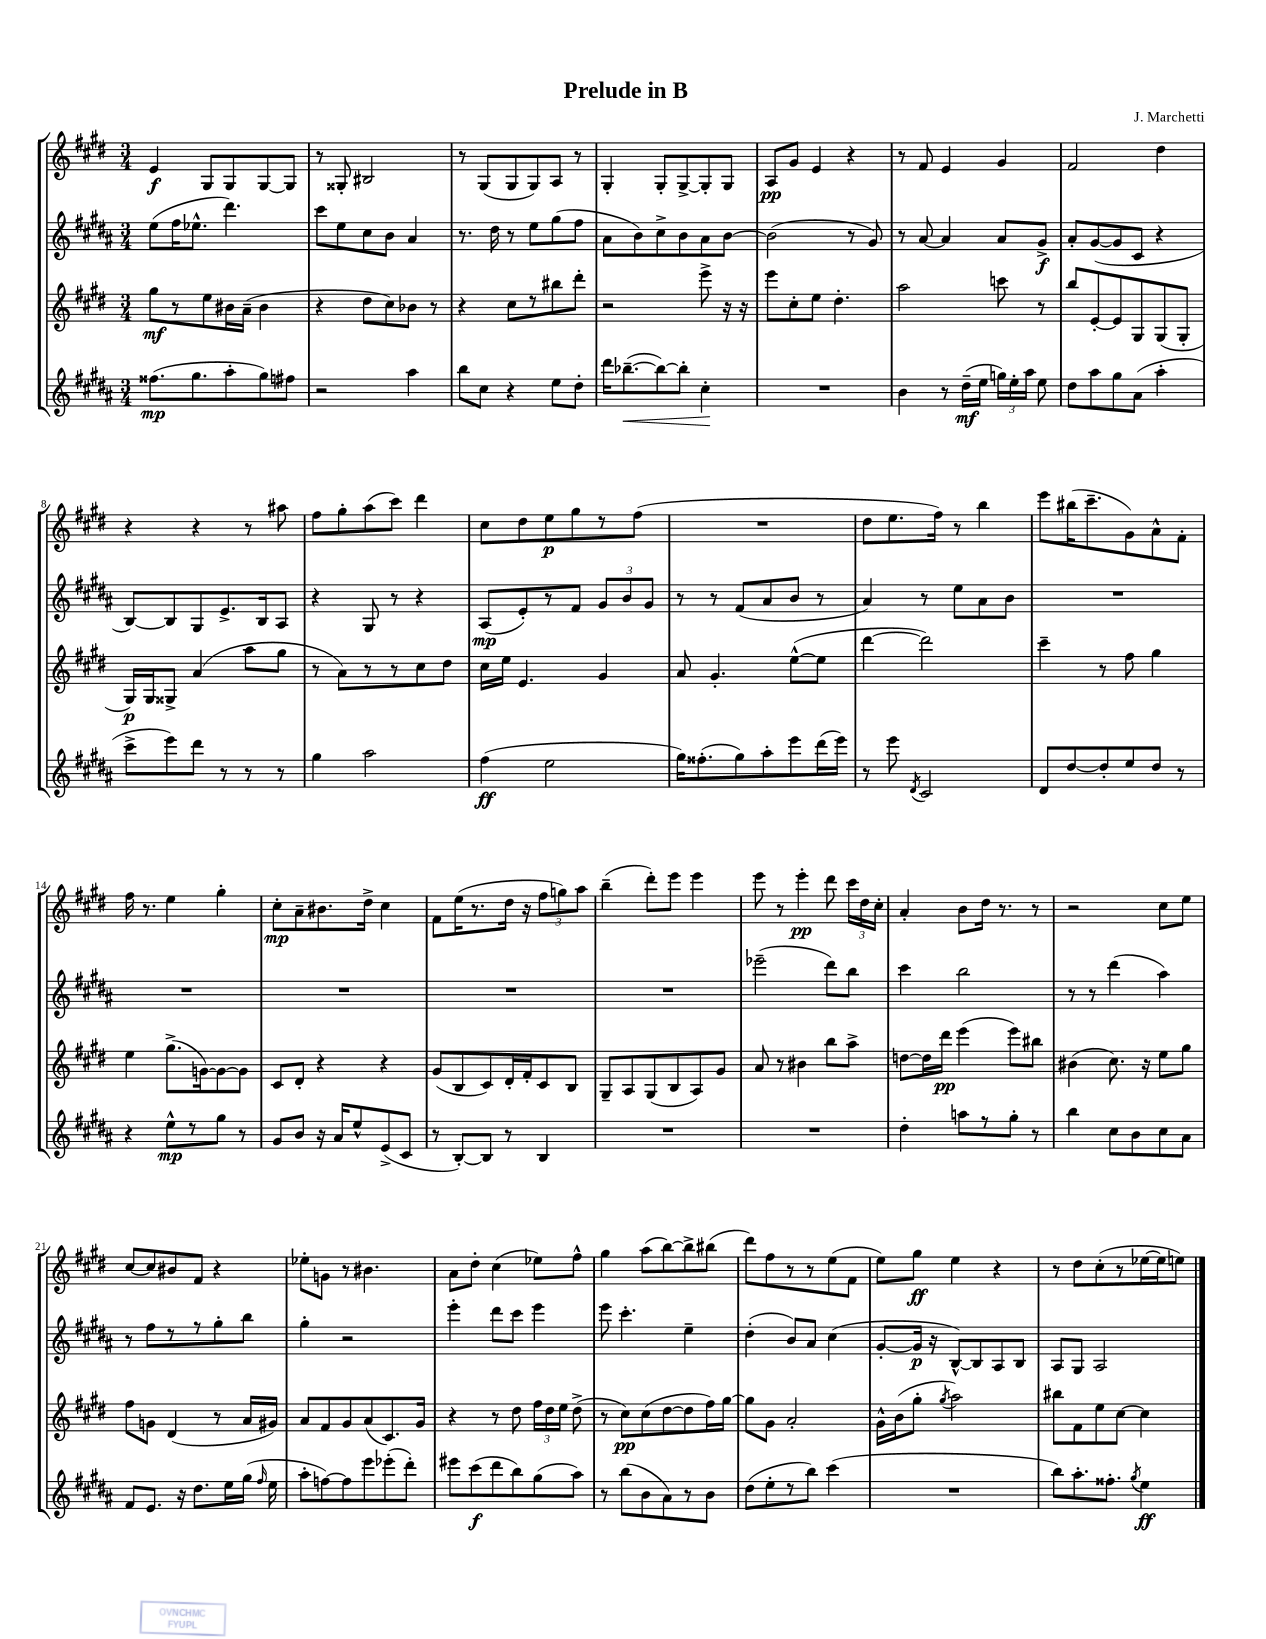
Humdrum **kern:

**kern	**dynam	**kern	**dynam	**kern	**dynam	**kern	**dynam
*part4	*part4	*part3	*part3	*part2	*part2	*part1	*part1
*staff4	*staff4	*staff3	*staff3	*staff2	*staff2	*staff1	*staff1
*clefG2	*	*clefG2	*	*clefG2	*	*clefG2	*
*k[f#c#g#d#a#]	*	*k[f#c#g#d#]	*	*k[f#c#g#d#a#]	*	*k[f#c#g#d#]	*
*M3/4	*	*M3/4	*	*M3/4	*	*M3/4	*
=1	=1	=1	=1	=1	=1	=1	=1
(8.ff##X\L	mp	8gg#\L	mf	(8ee\L	.	4e/	f
.	.	8r	.	16ff#\K	.	.	.
8.gg#\	.	.	.	8.ee-X^^\J	.	.	.
.	.	8ee\	.	.	.	8G#/L	.
8aa#'\	.	16b#X\L	.	4.ddd#\)	.	8G#/	.
.	.	(16a~\JJ	.	.	.	.	.
8gg#\)	.	4b#\	.	.	.	[8G#/	.
8ff#X\J	.	.	.	.	.	8G#/J]	.
=2	=2	=2	=2	=2	=2	=2	=2
2r	.	4r	.	8ccc#\L	.	8r	.
.	.	.	.	8ee\	.	8G##X'/	.
.	.	8dd#\L	.	8cc#\	.	2B#X/	.
.	.	8cc#\)	.	8b\J	.	.	.
4aa#\	.	8b-X\J	.	4a#/	.	.	.
.	.	8r	.	.	.	.	.
=3	=3	=3	=3	=3	=3	=3	=3
8bb\L	.	4r	.	8.r	.	8r	.
8cc#\J	.	.	.	.	.	(8G#/L	.
.	.	.	.	16dd#\	.	.	.
4r	.	8cc#\L	.	8r	.	8G#/	.
.	.	8r	.	8ee\L	.	8G#/)	.
8ee\L	.	8bb#X\	.	(8gg#\	.	8A/J	.
8dd#'\J	.	8ddd#'\J	.	8ff#\J	.	8r	.
=4	=4	=4	=4	=4	=4	=4	=4
16ddd#\KL	.	2r	.	8a#\L	.	4G#'/	.
!	!LO:HP:b	!	!	!	!	!	!
([8.bb-X~\	<	.	.	.	.	.	.
.	.	.	.	8b\)	.	.	.
8bb-\_)	.	.	.	8cc#^\	.	8G#'/L	.
8bb-'\J]	.	.	.	8b\	.	[8G#^/	.
4cc#'\	.	8eee^\	.	8a#\	.	8G#'/]	.
.	.	16r	.	[8b\J	.	8G#/J	.
.	.	16r	.	.	.	.	.
.	[	.	.	.	.	.	.
=5	=5	=5	=5	=5	=5	=5	=5
2.r	.	8eee\L	.	(2b\]	.	8A/L	pp
.	.	8cc#'\	.	.	.	8g#/J	.
.	.	8ee\J	.	.	.	4e/	.
.	.	4.dd#'\	.	.	.	.	.
.	.	.	.	8r	.	4r	.
.	.	.	.	8g#/)	.	.	.
=6	=6	=6	=6	=6	=6	=6	=6
4b\	.	2aa\	.	8r	.	8r	.
.	.	.	.	[8a#/	.	8f#/	.
8r	.	.	.	4a#/]	.	4e/	.
(16dd#~\LL	mf	.	.	.	.	.	.
16ee\JJ	.	.	.	.	.	.	.
24ggn\LL)	.	8cccn\	.	8a#/L	.	4g#/	.
24ee'\	.	.	.	.	.	.	.
24aa#\JJ	.	.	.	.	.	.	.
8ee\	.	8r	.	8g#^/J	f	.	.
=7	=7	=7	=7	=7	=7	=7	=7
8dd#\L	.	8bb/L	.	8a#'/L	.	2f#/	.
8aa#\	.	[8e'/	.	([8g#/	.	.	.
8gg#\	.	8e/]	.	8g#/]	.	.	.
(8a#\J	.	8G#/	.	8c#/J	.	.	.
4aa#'\	.	(8G#/	.	4r	.	4dd#\	.
.	.	8G#'/J	.	.	.	.	.
!!LO:LB:g=z
=8	=8	=8	=8	=8	=8	=8	=8
8ccc#^\L	.	16G#/LL)	p	[8B/L)	.	4r	.
.	.	16G#/J	.	.	.	.	.
8eee\)	.	8G##X^/J	.	8B/]	.	.	.
8ddd#\J	.	(4a/	.	8G#/	.	4r	.
8r	.	.	.	8.e^/	.	.	.
8r	.	8aa\L	.	.	.	8r	.
.	.	.	.	16B/k	.	.	.
8r	.	8gg#\J	.	8A#/J	.	8aa#X\	.
=9	=9	=9	=9	=9	=9	=9	=9
4gg#\	.	8r	.	4r	.	8ff#\L	.
.	.	8a\L)	.	.	.	8gg#'\	.
2aa#\	.	8r	.	8G#/	.	(8aa\	.
.	.	8r	.	8r	.	8ccc#\J)	.
.	.	8cc#\	.	4r	.	4ddd#\	.
.	.	8dd#\J	.	.	.	.	.
=10	=10	=10	=10	=10	=10	=10	=10
(4ff#\	ff	16cc#\LL	.	(8A#/L	mp	8cc#\L	.
.	.	16ee\JJ	.	.	.	.	.
.	.	4.e/	.	8e'/)	.	8dd#\	.
2ee\	.	.	.	8r	.	8ee\	p
.	.	.	.	8f#/J	.	8gg#\	.
.	.	4g#/	.	12g#/L	.	8r	.
.	.	.	.	12b/	.	.	.
.	.	.	.	.	.	(8ff#\J	.
.	.	.	.	12g#/J	.	.	.
=11	=11	=11	=11	=11	=11	=11	=11
16gg#\KL)	.	8a/	.	8r	.	2.r	.
(8.ff##X'\	.	.	.	.	.	.	.
.	.	4.g#'/	.	8r	.	.	.
8gg#\)	.	.	.	(8f#/L	.	.	.
8aa#'\	.	.	.	8a#/	.	.	.
8eee\	.	([8ee^^\L	.	8b/J	.	.	.
(16ddd#\L	.	8ee\J]	.	8r	.	.	.
16eee\JJ)	.	.	.	.	.	.	.
=12	=12	=12	=12	=12	=12	=12	=12
8r	.	[4ddd#\	.	4a#/)	.	8dd#\L	.
8eee\	.	.	.	.	.	8.ee\	.
8qd#/	.	.	.	.	.	.	.
2c#/	.	2ddd#\])	.	8r	.	.	.
.	.	.	.	.	.	16ff#\Jk)	.
.	.	.	.	8ee\L	.	8r	.
.	.	.	.	8a#\	.	4bb\	.
.	.	.	.	8b\J	.	.	.
=13	=13	=13	=13	=13	=13	=13	=13
8d#/L	.	4ccc#~\	.	2.r	.	8eee\L	.
[8dd#/	.	.	.	.	.	(16bb#X\K	.
.	.	.	.	.	.	8.ccc#~\	.
8dd#'/]	.	8r	.	.	.	.	.
8ee/	.	8ff#\	.	.	.	8g#\)	.
8dd#/J	.	4gg#\	.	.	.	8a^^\	.
8r	.	.	.	.	.	8f#'\J	.
!!LO:LB:g=z
=14	=14	=14	=14	=14	=14	=14	=14
4r	.	4ee\	.	2.r	.	16ff#\	.
.	.	.	.	.	.	8.r	.
8ee^^\L	mp	(8.gg#^\L	.	.	.	4ee\	.
8r	.	.	.	.	.	.	.
.	.	[16gn\k)	.	.	.	.	.
8gg#\J	.	8g\_	.	.	.	4gg#'\	.
8r	.	8g\J]	.	.	.	.	.
=15	=15	=15	=15	=15	=15	=15	=15
8g#/L	.	8c#/L	.	2.r	.	8cc#'\L	mp
8b/J	.	8d#'/J	.	.	.	8a~\	.
16r	.	4r	.	.	.	8.b#X\	.
16a#/KL	.	.	.	.	.	.	.
8ee^^/	.	.	.	.	.	.	.
.	.	.	.	.	.	16dd#^\Jk	.
(8e^/	.	4r	.	.	.	4cc#\	.
8c#/J	.	.	.	.	.	.	.
=16	=16	=16	=16	=16	=16	=16	=16
8r	.	(8g#/L	.	2.r	.	8f#\L	.
[8B'/L)	.	8B/	.	.	.	(16ee\K	.
.	.	.	.	.	.	8.r	.
8B/J]	.	8c#/)	.	.	.	.	.
8r	.	16d#'/L	.	.	.	16dd#\Jk	.
.	.	16f#'/J	.	.	.	16r	.
4B/	.	8c#/	.	.	.	12ff#\L	.
.	.	.	.	.	.	12ggn\)	.
.	.	8B/J	.	.	.	.	.
.	.	.	.	.	.	12aa\J	.
=17	=17	=17	=17	=17	=17	=17	=17
2.r	.	8G#~/L	.	2.r	.	(4bb~\	.
.	.	8A/	.	.	.	.	.
.	.	(8G#/	.	.	.	8ddd#'\L)	.
.	.	8B/	.	.	.	8eee\J	.
.	.	8A/)	.	.	.	4eee\	.
.	.	8g#/J	.	.	.	.	.
=18	=18	=18	=18	=18	=18	=18	=18
2.r	.	8a/	.	(2eee-X~\	.	8eee\	.
.	.	8r	.	.	.	8r	.
.	.	4b#X\	.	.	.	4eee'\	pp
.	.	8bb\L	.	8ddd#\L)	.	8ddd#\	.
.	.	8aa^\J	.	8bb\J	.	24ccc#\LL	.
.	.	.	.	.	.	24dd#\	.
.	.	.	.	.	.	24cc#'\JJ	.
=19	=19	=19	=19	=19	=19	=19	=19
4dd#'\	.	[8ddn\L	.	4ccc#\	.	4a'/	.
.	.	16dd\L]	.	.	.	.	.
.	.	16ddd#\JJ	pp	.	.	.	.
8aan\L	.	(4eee\	.	2bb\	.	8b\L	.
8r	.	.	.	.	.	16dd#\Jk	.
.	.	.	.	.	.	8.r	.
8gg#'\J	.	8eee\L)	.	.	.	.	.
8r	.	8bb#X\J	.	.	.	8r	.
=20	=20	=20	=20	=20	=20	=20	=20
4bb\	.	(4b#X\	.	8r	.	2r	.
.	.	.	.	8r	.	.	.
8cc#\L	.	8.cc#\)	.	(4ddd#\	.	.	.
8b\	.	.	.	.	.	.	.
.	.	16r	.	.	.	.	.
8cc#\	.	8ee\L	.	4aa#\)	.	8cc#\L	.
8a#\J	.	8gg#\J	.	.	.	8ee\J	.
!!LO:LB:g=z
=21	=21	=21	=21	=21	=21	=21	=21
8f#/L	.	8ff#\L	.	8r	.	[8cc#/L	.
8.e/J	.	8gn\J	.	8ff#\L	.	8cc#/]	.
.	.	(4d#/	.	8r	.	8b#X/	.
16r	.	.	.	.	.	.	.
8.dd#\L	.	.	.	8r	.	8f#/J	.
.	.	8r	.	8gg#'\	.	4r	.
16ee\L	.	.	.	.	.	.	.
(16gg#\JJ	.	16a/LL	.	8bb\J	.	.	.
16qqff#/	.	.	.	.	.	.	.
16ee\	.	16g#X/JJ)	.	.	.	.	.
=22	=22	=22	=22	=22	=22	=22	=22
8aa#'\L	.	8a/L	.	4gg#'\	.	8ee-X'\L	.
[8ffn\)	.	8f#/	.	.	.	8gn\J	.
8ff\]	.	8g#/	.	2r	.	8r	.
8eee\	.	(8a/	.	.	.	4.b#X\	.
(8eee-X'\	.	8.c#/)	.	.	.	.	.
8ddd#'\J)	.	.	.	.	.	.	.
.	.	16g#/Jk	.	.	.	.	.
=23	=23	=23	=23	=23	=23	=23	=23
8eee#X\L	.	4r	.	4eee'\	.	8a\L	.
(8ccc#\	f	.	.	.	.	8dd#'\J	.
8ddd#\	.	8r	.	8ddd#\L	.	(4cc#\	.
8bb\)	.	8dd#\	.	8ccc#\J	.	.	.
(8gg#\	.	24ff#\LL	.	4eee\	.	8ee-X\L)	.
.	.	24dd#\	.	.	.	.	.
.	.	24ee\JJ	.	.	.	.	.
8aa#\J)	.	(8dd#^\	.	.	.	8ff#^^\J	.
=24	=24	=24	=24	=24	=24	=24	=24
8r	.	8r	.	8eee\	.	4gg#\	.
(8bb\L	.	8cc#\L)	pp	4.ccc#'\	.	.	.
8b\	.	(8cc#\	.	.	.	(8aa\L	.
8a#\)	.	[8dd#\	.	.	.	[8bb\)	.
8r	.	8dd#\]	.	4ee~\	.	8bb^\]	.
8b\J	.	16ff#\L)	.	.	.	(8bb#X\J	.
.	.	[16gg#\JJ	.	.	.	.	.
=25	=25	=25	=25	=25	=25	=25	=25
(8dd#\L	.	8gg#\L]	.	(4dd#'\	.	8ddd#\L)	.
8ee'\	.	8g#\J	.	.	.	8ff#\	.
8r	.	2a'/	.	8b/L)	.	8r	.
8bb\J)	.	.	.	8a#/J	.	8r	.
(4ccc#\	.	.	.	(4cc#\	.	(8ee\	.
.	.	.	.	.	.	8f#\J	.
=26	=26	=26	=26	=26	=26	=26	=26
2.r	.	16g#^^\LL	.	[8g#'/L	.	8ee\L)	.
.	.	(16b\J	.	.	.	.	.
.	.	8gg#'\J	.	16g#/Jk]	p	8gg#\J	ff
.	.	.	.	16r	.	.	.
.	.	8qgg#/	.	.	.	.	.
.	.	2aa\)	.	[8B^^/L)	.	4ee\	.
.	.	.	.	8B/]	.	.	.
.	.	.	.	8A#/	.	4r	.
.	.	.	.	8B/J	.	.	.
=27	=27	=27	=27	=27	=27	=27	=27
8bb\L)	.	8bb#X\L	.	8A#/L	.	8r	.
8.aa#'\	.	8f#\	.	8G#/J	.	8dd#\L	.
.	.	8ee\	.	2A#/	.	(8cc#'\	.
8.ff##X'\J	.	.	.	.	.	.	.
.	.	[8cc#\J	.	.	.	8r	.
8qgg#/	.	.	.	.	.	.	.
4ee\	ff	4cc#\]	.	.	.	[16ee-X\L	.
.	.	.	.	.	.	16ee-\J]	.
.	.	.	.	.	.	8een\J)	.
==	==	==	==	==	==	==	==
*-	*-	*-	*-	*-	*-	*-	*-
